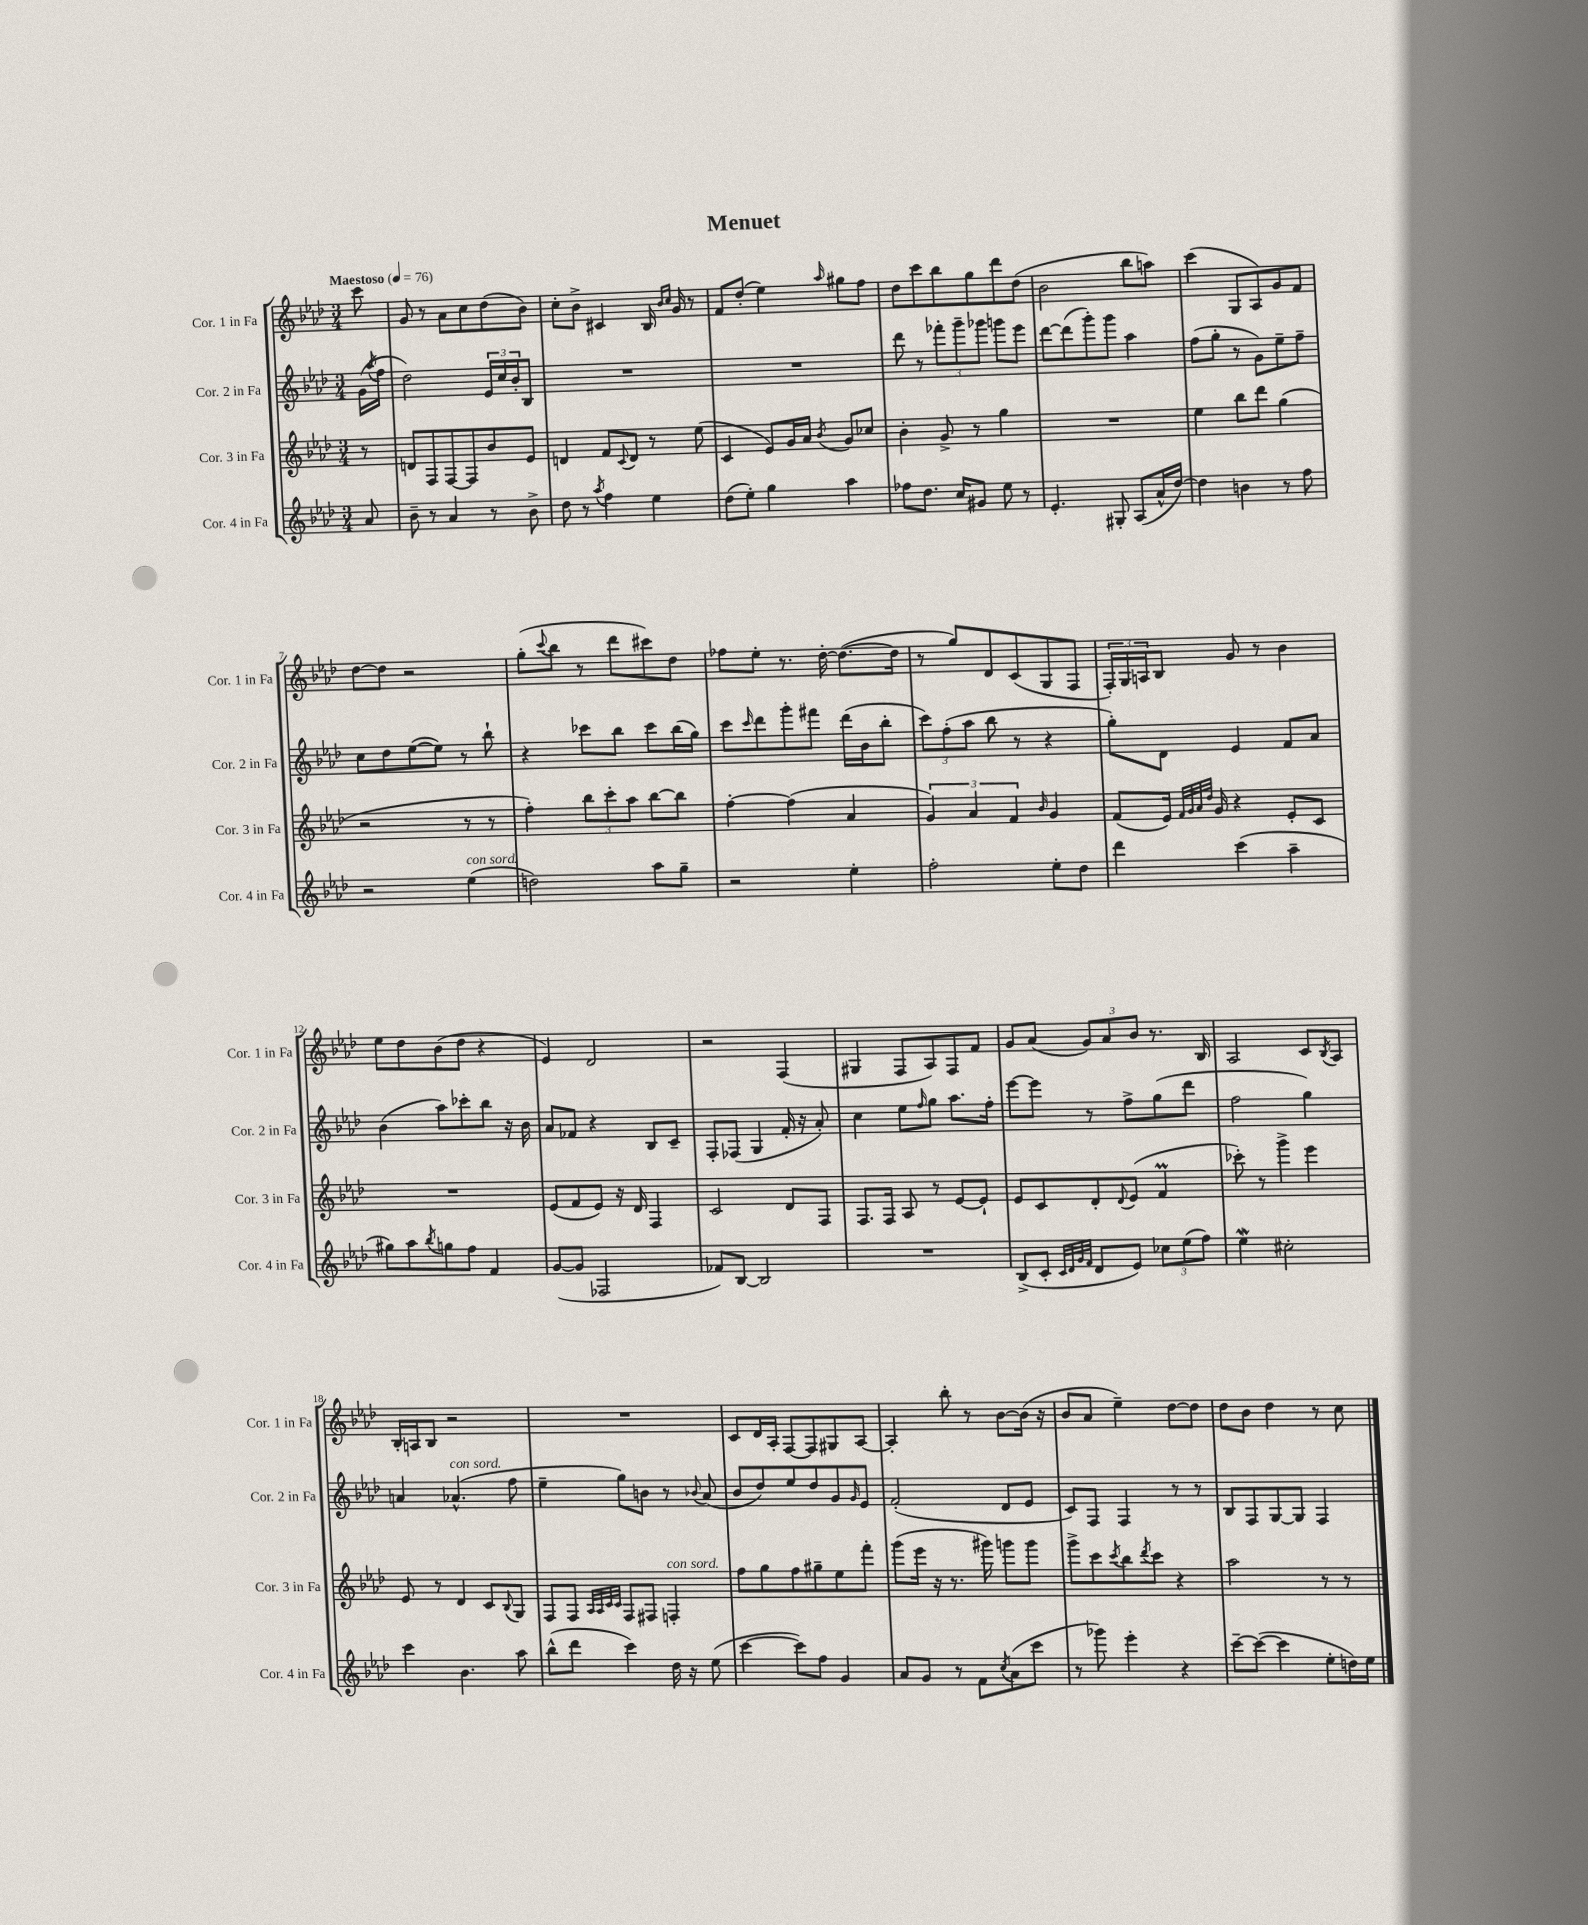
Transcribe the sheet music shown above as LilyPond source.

\header { title = "Menuet" }
<<
\new StaffGroup <<
\new Staff = "s0" \with { instrumentName = "Cor. 1 in Fa" shortInstrumentName = "Cor. 1 in Fa" } {
    \clef treble \key aes \major \numericTimeSignature \time 3/4 \partial 8 \tempo "Maestoso" 4 = 76
    c'''8 |
    g'8 r8 aes'8 c''8 des''8( bes'8) |
    c''8-. bes'8-> cis'4 bes16 \grace { bes'16 c''16 } g'16 r8 |
    f'8 des''8-.( ees''4) \grace { aes''16 } gis''8 f''8 |
    des''8 c'''8 bes''8 g''8 des'''8 des''8( |
    bes'2 bes''8 a''8) |
    c'''4( g8 aes8) g'8 f'8 |
    des''8~ des''8 r2 |
    g''8-.( \appoggiatura { c'''8 } bes''8 r8 des'''8 cis'''8) des''8 |
    fes''8 ees''8-. r8. des''16~-. des''8.~( des''16 |
    r8 g''8) des'8 c'8( g8 f8 |
    \tuplet 3/2 { f16-.) g16 a16 } bes8 g'8 r8 bes'4 |
    ees''8 des''8 bes'8( des''8 r4 |
    ees'4) des'2 |
    r2 f4( |
    gis4 f8 aes8) f8 f'8 |
    g'8 aes'8( \tuplet 3/2 { g'8) aes'8 bes'8 } r8. bes16 |
    aes2 c'8 \acciaccatura { bes8 } aes8 |
    bes16-. a16 bes8 r2 |
    R2. |
    c'8 des'16 aes16-. f8~ f8 gis8 aes8~ |
    aes4-. bes''8-. r8 bes'8~ bes'16( r16 |
    bes'8 aes'8 ees''4--) des''8~ des''8 |
    des''8 bes'8 des''4 r8 c''8 \bar "|." |
}
\new Staff = "s1" \with { instrumentName = "Cor. 2 in Fa" shortInstrumentName = "Cor. 2 in Fa" } {
    \clef treble \key aes \major \numericTimeSignature \time 3/4 \partial 8
    g'16( \acciaccatura { aes''8 } f''16 |
    des''2) \tuplet 3/2 { ees'16 c''16 bes'16-. } bes8 |
    R2. |
    R2. |
    des'''8 r8 \tuplet 3/2 { fes'''8-. g'''8-- ges'''8 } g'''8 ees'''8 |
    des'''8~ des'''8( g'''8-.) g'''8 aes''4 |
    f''8( g''8-. r8 g'8) ees''8-- f''8-- |
    c''8 des''8 ees''8~( ees''8) r8 bes''8-! |
    r4 ces'''8 bes''8 ces'''8 bes''16( g''16) |
    c'''8 \grace { c'''16 } des'''8 g'''8-. fis'''8 des'''16( bes'16 bes''8-. |
    \tuplet 3/2 { c'''8) f''8-.( aes''8 } bes''8 r8 r4 |
    g''8-.) des'8 ees'4 f'8 aes'8 |
    bes'4( aes''8) ces'''8-. bes''8 r16 bes'16 |
    aes'8 fes'8 r4 bes8 c'8-- |
    f8-. fes8( g4 f'16-. r16 aes'8-.) |
    c''4 ees''8 \grace { f''16 } g''8 aes''8. f''16-. |
    ees'''8~ ees'''8 r8 f''8-> g''8( des'''8 |
    f''2 g''4) |
    a'4 aes'4.-^^\markup { \italic "con sord." }( f''8 |
    ees''4-- g''8) b'8 r8 \appoggiatura { bes'8 } aes'8( |
    bes'8 des''8) ees''8 des''8 g'8 \grace { g'16 } ees'8 |
    f'2-.( des'8 ees'8 |
    c'8) f8 f4 r8 r8 |
    bes8 f8 g8~ g8 f4 \bar "|." |
}
\new Staff = "s2" \with { instrumentName = "Cor. 3 in Fa" shortInstrumentName = "Cor. 3 in Fa" } {
    \clef treble \key aes \major \numericTimeSignature \time 3/4 \partial 8
    r8 |
    d'8 f8 f8~ f8 bes'8 ees'8 |
    d'4 f'8 \appoggiatura { c'8 } d'8 r8 ees''8( |
    c'4 ees'8) g'16 aes'16 \acciaccatura { bes'8 } g'8 ces''8 |
    bes'4-. g'8-> r8 g''4 |
    R2. |
    ees''4 bes''8 des'''8 g''4( |
    r2 r8 r8 |
    f''4-.) \tuplet 3/2 { bes''8 c'''8-. aes''8 } bes''8~ bes''8 |
    f''4~-. f''4( aes'4 |
    \tuplet 3/2 { g'4) aes'4 f'4 } \grace { bes'16 } g'4 |
    f'8( ees'16) \grace { f'32 g'32 aes'32 des''32 } g'16 r4 ees'8-. c'8 |
    R2. |
    ees'8( f'8 ees'8) r16 des'16 f4 |
    c'2 des'8 f8 |
    f8. f16 aes8 r8 ees'8~ ees'8-! |
    ees'8 c'8 des'8-. \appoggiatura { des'8 } ees'8( f'4\prall |
    ces'''8-.) r8 g'''4-> ees'''4 |
    ees'8 r8 des'4 c'8 \appoggiatura { bes8 } g8 |
    f8 f8 \grace { aes32 aes32 c'32 c'32 } f8 fis8 f4-.^\markup { \italic "con sord." } |
    f''8 g''8 f''8 gis''8-- ees''8 f'''8-. |
    g'''8( ees'''16 r16 r8. gis'''16) g'''8 g'''8 |
    g'''8-> c'''8 \acciaccatura { c'''8 } bes''8 \acciaccatura { des'''8 } c'''8 r4 |
    aes''2 r8 r8 \bar "|." |
}
\new Staff = "s3" \with { instrumentName = "Cor. 4 in Fa" shortInstrumentName = "Cor. 4 in Fa" } {
    \clef treble \key aes \major \numericTimeSignature \time 3/4 \partial 8
    aes'8 |
    bes'8-- r8 aes'4 r8 bes'8-> |
    des''8 r8 \acciaccatura { aes''8 } f''4 ees''4 |
    des''8( ees''8-.) g''4 aes''4 |
    fes''8 des''8. c''16 gis'8 ees''8 r8 |
    ees'4.-. gis8-. aes8( aes'16-^ des''16~) |
    des''4 b'4 r8 f''8 |
    r2 ees''4^\markup { \italic "con sord." }( |
    d''2) aes''8 g''8-- |
    r2 ees''4-. |
    f''2-. ees''8-. des''8 |
    des'''4 c'''4( aes''4-- |
    gis''8) aes''8 \acciaccatura { bes''8 } g''8 f''8 f'4 |
    g'8~( g'8 fes2 |
    fes'8) bes8~ bes2 |
    R2. |
    bes8->( c'8-. \grace { c'32 des'32 g'32 f'32 } des'8 ees'8) \tuplet 3/2 { ces''8 ees''8( f''8) } |
    ees''4\mordent cis''2-. |
    c'''4 bes'4. aes''8 |
    bes''8-^( des'''8 c'''4) des''16 r16 ees''8( |
    c'''4~ c'''8) f''8 g'4 |
    aes'8 g'8 r8 f'8 \acciaccatura { c''8 } aes'8( c'''8 |
    r8 ges'''8) ees'''4-. r4 |
    c'''8~-- c'''8~( c'''4 ees''8-. d''16) ees''16 \bar "|." |
}
>>
>>
